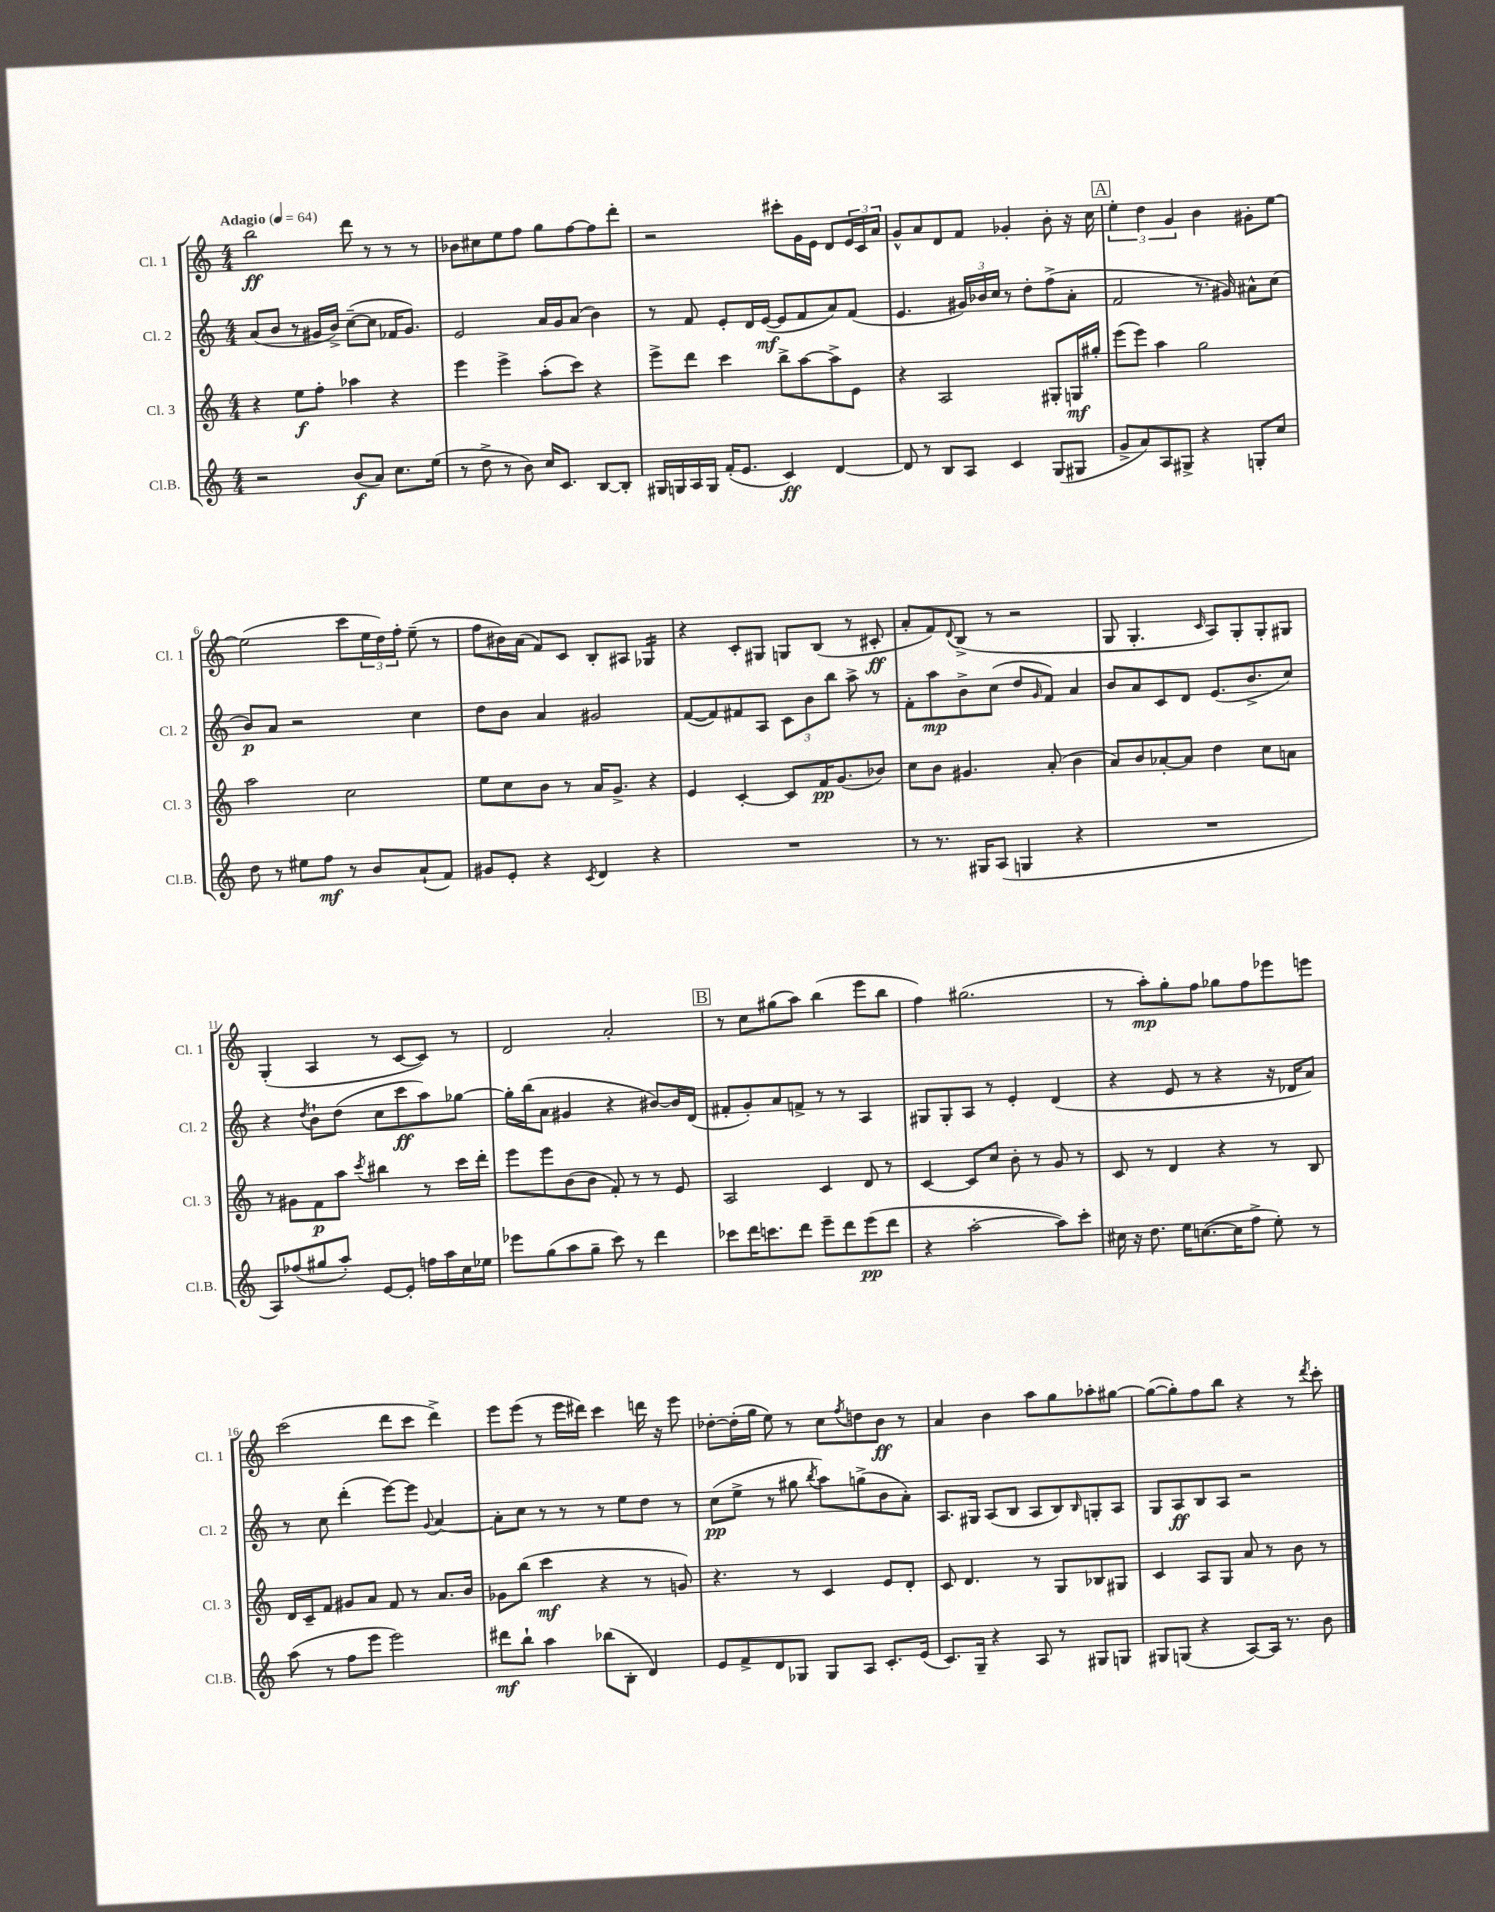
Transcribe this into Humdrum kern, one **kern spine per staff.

**kern	**kern	**kern	**kern
*staff4	*staff3	*staff2	*staff1
*clefG2	*clefG2	*clefG2	*clefG2
*k[]	*k[]	*k[]	*k[]
*M4/4	*M4/4	*M4/4	*M4/4
*MM64	*MM64	*MM64	*MM64
2r	4r	(8a/L	2bb\
.	.	8b/J	.
.	8ee\L	8r	.
.	8ff'\J	16g#/LL	.
.	.	16b^/JJ)	.
(8b/L	4aa-\	([8cc~\L	8ddd\
8a/J)	.	8cc\]J	8r
8.cc\L	4r	16f-/LK	8r
.	.	8.g#/J)	.
.	.	.	8r
(16ee\Jk	.	.	.
=	=	=	=
8r	4eee\	2e/	8b-\L
8dd^\	.	.	8cc#\
8r	4eee^\	.	8ee\
8b\)	.	.	8ff\J
16cc/LK	(8aa'\L	16a/LL	8gg\L
8.c/J	.	16g/J	.
.	8ccc\J)	(8a/J	[8ff\
[8B/L	4r	4b\)	8ff\]
8B'/]J	.	.	8ddd'\J
=	=	=	=
16G#/LL	8eee^\L	8r	2r
16G/	.	.	.
16A/	8ddd\J	8f/	.
16G/JJ	.	.	.
(16f'/LK	4ccc\	8e'/L	.
8.e/J	.	.	.
.	.	16d/L	.
.	.	([16e/JJ	.
4c/)	8bb^\L	8e/]L	8ccc#'\L
.	[8aa\	8f/	16g\L
.	.	.	16e\JJ
[4d/	8aa^\]	8a/)	8d/L
.	8e\J	(8f/J	24e/L
.	.	.	24c/
.	.	.	24a/JJ
=	=	=	=
8d/]	4r	4.e/	8g^^/L
8r	.	.	8a/
8B/L	2A/	.	8d/
8A/J	.	24g#/LL)	8f/J
.	.	24b-/	.
.	.	24cc/JJ	.
4c/	.	8r	4g-'/
.	.	8dd'\L	.
(8G/L	8G#'/L	(8ff^\	8b'\
8G#/J	16G/L	8a'\J	16r
.	16gg#'/JJ	.	16cc\
=	=	=	=
8g^/L	(8eee\L	2f/	6ee'\
8a/)	8eee\J)	.	.
.	.	.	6dd\
8A/	4aa\	.	.
.	.	.	6g/
8G#^/J	.	.	.
4r	2gg\	8.r	4b\
.	.	16g#/)	.
8G'/L	.	8a#^^\L	8g#'\L
8cc/J	.	(8cc\J	[8ee\J
=	=	=	=
8dd\	2aa\	8b/L)	(2ee\]
8r	.	8a/J	.
8ee#\L	.	2r	.
8ff\J	.	.	.
8r	2cc\	.	8ccc\L
8b/L	.	.	24ee\L
.	.	.	24dd\)
.	.	.	24ff'\JJ
(8a`/	.	4cc\	(8ee~\
8f/J)	.	.	8r
=	=	=	=
8g#/L	8ee\L	8dd\L	8ff\L
8e'/J	8cc\	8b\J	16b#\L)
.	.	.	(16a\JJ
4r	8b\J	4a/	8f/L)
.	8r	.	8c/J
8qc/	.	.	.
4d/	16a/LK	2g#/	8B'/L
.	8.g^/J	.	.
.	.	.	8A#/J
4r	4r	.	4G-/
=	=	=	=
1r	4e/	([8f/L	4r
.	.	8f/])	.
.	[4c'/	8f#/	8c'/L
.	.	8A/J	8G#/J
.	8c/]L	12c\L	8G/L
.	.	12b\	.
.	16f/K	.	(8B/J
.	.	12bb\J	.
.	(8.g/	.	.
.	.	8aa^\	8r
.	8b-/J)	8r	8c#'/
=	=	=	=
8r	8cc\L	8f'\L	8a'/L
8.r	8b\J	8aa\	8f/)
.	.	.	8qqd/
.	4.g#/	8b^\	(8B^/J
16G#/LK	.	.	.
(8A/J	.	(8cc\J	8r
4G/	.	8dd/L	2r
.	.	16qqg/	.
.	(8a'/	8f/J)	.
4r	4b\	4a/	.
=	=	=	=
1r	8a/L)	8b/L	8G/
.	8b/	8a/	4.G'/
.	[8a-'/	8c/	.
.	8a-/]J	8d/J	.
.	.	.	16qqc/
.	4dd\	(8.e/L	8A/L)
.	.	.	8G'/
.	.	8.b^/	.
.	8cc\L	.	8G'/
.	8a\J	8cc/J)	8G#/J
=	=	=	=
8A/L)	8r	4r	(4G'/
(8ff-/	8g#\L	.	.
.	.	8qdd/	.
8gg#/	8f\	8b`\L	4A/
8aa'/J)	8aa\J	(8dd\J	.
.	8qccc/	.	.
[8e/L	4bb#\	8cc\L	8r
8e'/]J	.	8ccc\	[8c/L
16ff\LL	8r	8aa\)	8c/]J)
16aa\	.	.	.
16cc\	16ccc\LL	[8gg-\J	8r
16ee-\JJ	16ddd'\JJ	.	.
=	=	=	=
8eee-\L	8eee\L	16gg-'\]LL	2d/
.	.	(16bb\J	.
(8gg\	8eee\	8a\J	.
8aa\	(8b\	4g#/	.
8gg~\J	8b\J	.	.
8ccc\)	8f'/)	4r	2a'/
8r	8r	.	.
4ddd\	8r	[8b#/L)	.
.	8e/	16b#/]L	.
.	.	(16d/JJ	.
=	=	=	=
8ccc-\L	2A/	8f#'/L	8r
16ddd\K	.	8g'/)	8cc\L
8.ccc\	.	.	.
.	.	8a/	(8gg#\
8ddd\J	.	8f^/J	8aa\J)
8eee~\L	4c/	8r	(4bb\
8ddd\	.	8r	.
(8eee\	8d/	4A/	8eee\L
8ddd\J	8r	.	8bb\J
=	=	=	=
4r	[4c/	8G#/L	4ff\)
.	.	8G#'/	.
[2aa'\	8c/]L	8A/J	(2.gg#\
.	8cc/J	8r	.
.	8b'\	4e'/	.
.	8r	.	.
8aa\]L)	8g/	(4d/	.
8ccc'\J	8r	.	.
=	=	=	=
16cc#\	8c/	4r	8r
16r	.	.	.
8.dd\	8r	.	8aa'\L)
.	4d/	8e/	8gg'\
16ee\LK	.	.	.
([8.cc\	.	8r	8ff\J
.	4r	4r	8gg-\L
16cc\]K	.	.	.
8ff^\J	.	.	8ff\
8ee'\)	8r	16r	8eee-\
.	.	16d-/LK	.
8r	8B/	8a/J)	8eee\J
=	=	=	=
(8aa\	16d/LL	8r	(2ccc\
.	16c~/J	.	.
8r	8f/J	8cc\	.
8ff\L	8g#/L	(4ddd'\	.
8eee\J	8a/J	.	.
2eee\)	8f/	[8eee\L)	8ddd\L
.	8r	8eee\]J	8ccc\J
.	.	8qqg/	.
.	8.a/L	[4a/	4ddd^\)
.	16b/Jk	.	.
=	=	=	=
8ddd#\L	8g-\L	8a'\]L	8eee\L
8bb`\J	(8bb\J	8cc\J	(8eee\J
4aa\	4ccc\	8r	8r
.	.	8r	16eee\LL
.	.	.	16ddd#\JJ)
(8bb-\L	4r	8r	4ccc\
8B'\J	.	8ee\L	.
4d/)	8r	8dd\J	16ddd\
.	.	.	16r
.	8g/)	8r	8eee\
=	=	=	=
8e/L	4.r	(8cc\L	[8dd-'\L
8f^/	.	8ee^\J	(16dd-'\]L
.	.	.	16gg\JJ
8d/	.	8r	8ee\)
8G-/J	8r	8gg#\	8r
.	.	8qbb/	.
8G-/L	4c/	8aa\L)	8cc\L
.	.	.	8qff/
8A/J	.	(8gg^\	8dd\
8.c'/L	8e/L	8b\	8b\J
.	8d'/J	8a'\J)	8r
(16e/Jk	.	.	.
=	=	=	=
8.c/L)	8c/	8.A/L	4a/
.	4.d/	.	.
16G~/Jk	.	16G#/Jk	.
4r	.	(8A/L	4b\
.	.	8B/J	.
8A/	8r	8A/L	8aa\L
8r	8G/L	8B/)	8gg\
.	.	16qqB/	.
8G#/L	8B-/	8G'/	8aa-'\
8G/J	8G#/J	8A/J	[8gg#\J
=	=	=	=
8G#/L	4c/	8G/L	(8gg#\_L
(8G/J	.	8A/	8gg#'\])
4r	8A/L	8B/	8ff\
.	8G/J	8A/J	8bb\J
[8A/L)	8a/	2r	4r
16A/]Jk	8r	.	.
8.r	.	.	.
.	8b\	.	8r
.	.	.	8qddd/
8b\	8r	.	8ccc'\
==	==	==	==
*-	*-	*-	*-
